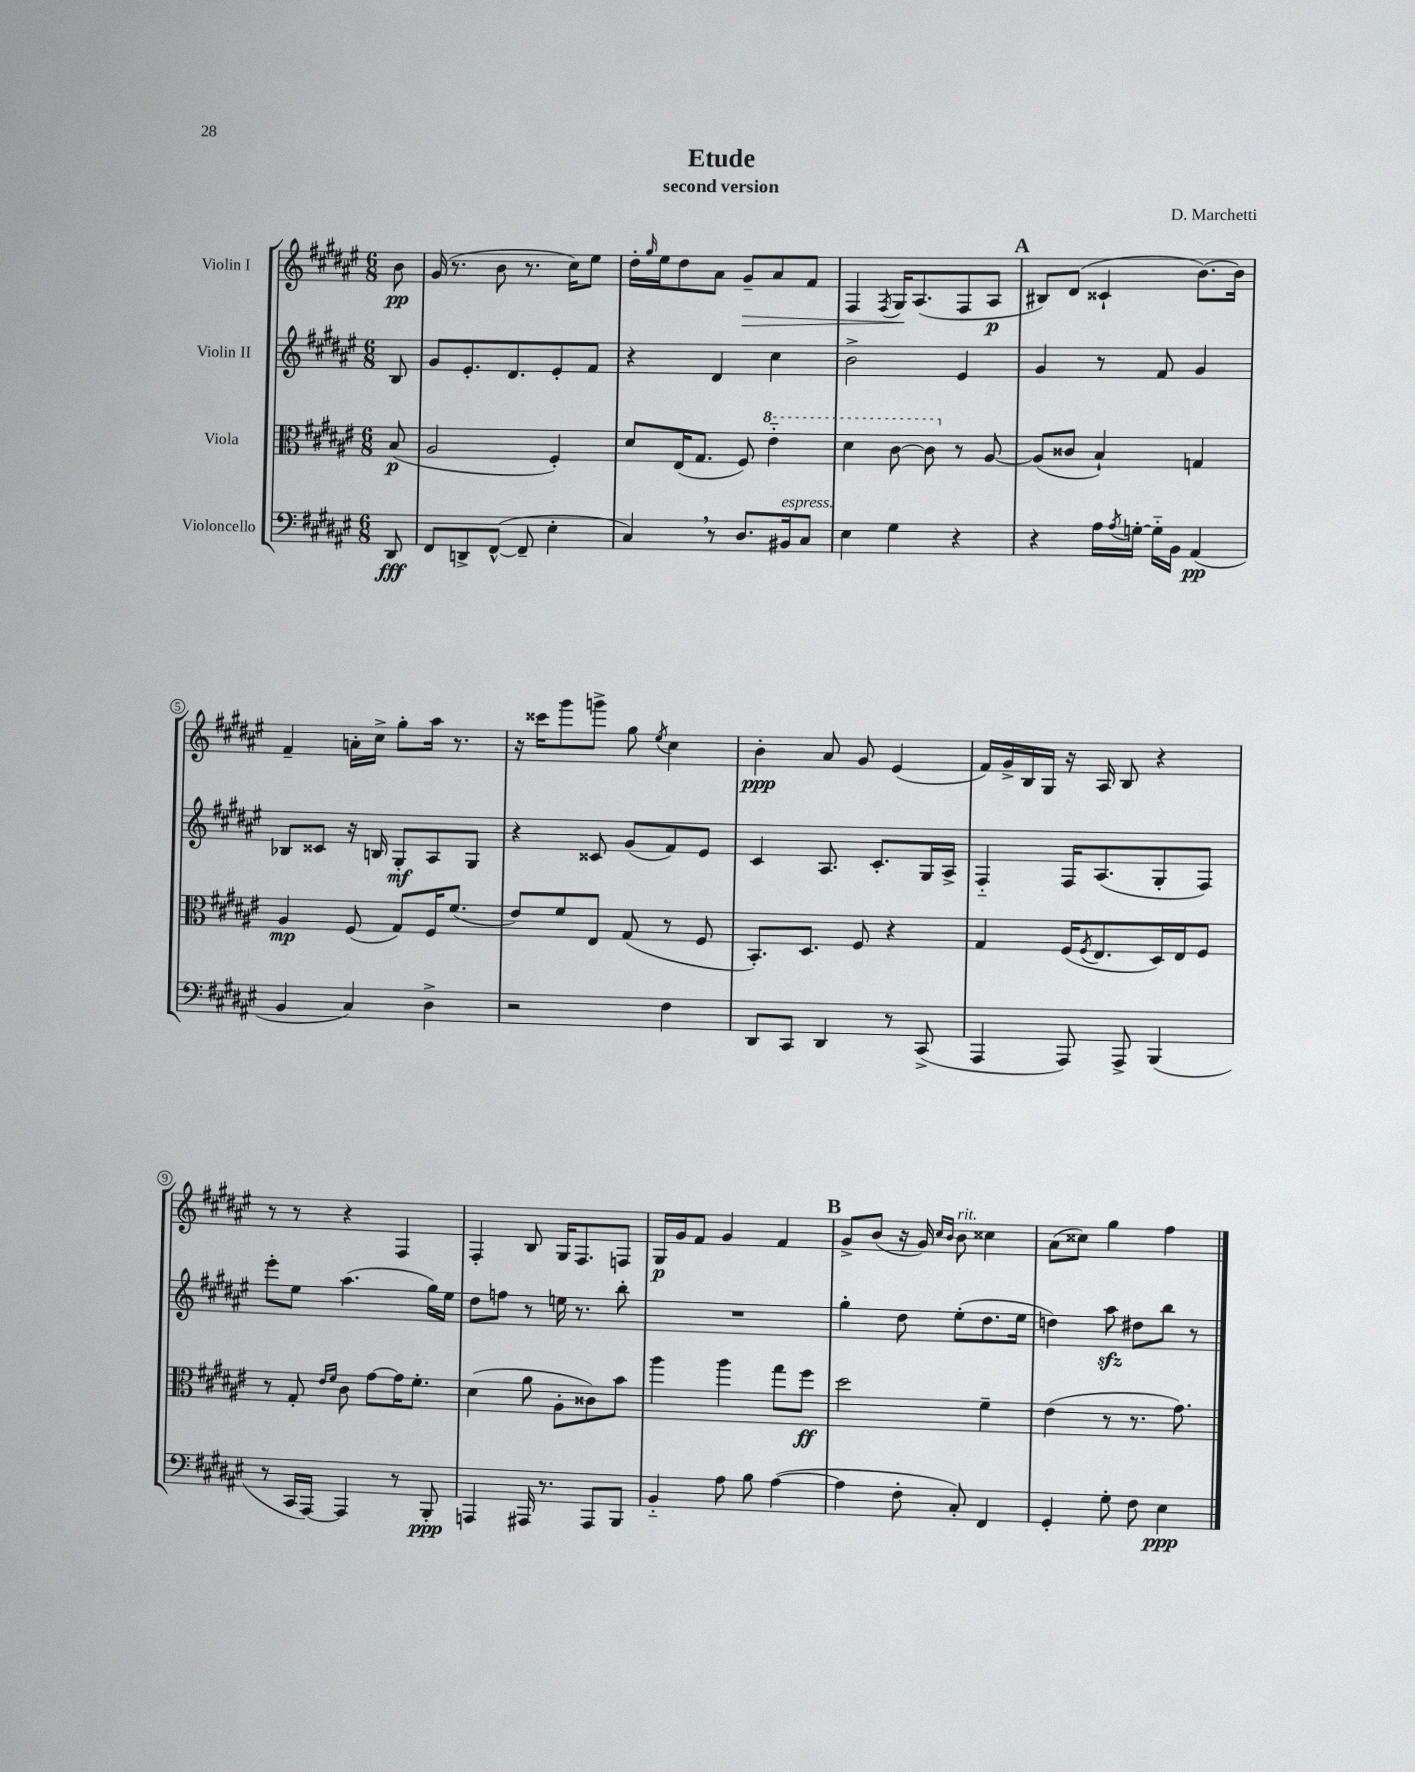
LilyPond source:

\header { title = "Etude" composer = "D. Marchetti" subtitle = "second version" }
<<
\new StaffGroup <<
\new Staff = "s0" \with { instrumentName = "Violin I" } {
    \clef treble \key fis \major \numericTimeSignature \time 6/8 \partial 8
    b'8\pp |
    gis'16( r8. b'8 r8. cis''16) eis''8 |
    dis''16-. \grace { gis''16 } eis''16 dis''8 ais'8 gis'8--\> ais'8 fis'8 |
    fis4 \acciaccatura { fis8 } gis16\! ais8.( fis8 ais8\p |
    \mark \markup { \bold "A" } bis8) dis'8( cisis'4-! b'8.~) b'16 |
    fis'4-- a'16-. cis''16-> gis''8-. ais''16 r8. |
    r16 cisis'''16 gis'''8 g'''8-> gis''8 \acciaccatura { eis''8 } cis''4 |
    b'4-.\ppp ais'8 gis'8 eis'4( |
    fis'16) gis'16-> b16 gis16 r16 ais16 b8 r4 |
    r8 r8 r4 fis4 |
    fis4-. b8 gis16 fis8. f8 |
    gis16\p gis'16 fis'8 gis'4 fis'4 |
    \mark \markup { \bold "B" } gis'8-> b'8( r16 gis'16) \grace { cis''16 b'16 } b'8^\markup { \italic "rit." } cisis''4 |
    ais'8( cisis''8) gis''4 fis''4 \bar "|." |
}
\new Staff = "s1" \with { instrumentName = "Violin II" } {
    \clef treble \key fis \major \numericTimeSignature \time 6/8 \partial 8
    b8 |
    gis'8 eis'8.-. dis'8. eis'8-. fis'8 |
    r4 dis'4 cis''4 |
    b'2-> eis'4 |
    \mark \markup { \bold "A" } gis'4 r8 fis'8 gis'4 |
    bes8 cisis'8 r16 b16 gis8-.\mf ais8 gis8 |
    r4 cisis'8 gis'8( fis'8) eis'8 |
    cis'4 ais8. cis'8.-. gis16 ais16-> |
    fis4-_ fis16 ais8.( gis8-. fis8) |
    eis'''8-. eis''8 ais''4.( gis''16) eis''16 |
    dis''8 f''8 r8 e''16 r8. b''8-. |
    R2. |
    \mark \markup { \bold "B" } gis''4-. dis''8 eis''8-.( dis''8. eis''16 |
    d''4) ais''8\sfz dis''8 b''8 r8 \bar "|." |
}
\new Staff = "s2" \with { instrumentName = "Viola" } {
    \clef alto \key fis \major \numericTimeSignature \time 6/8 \partial 8
    b8\p( |
    ais2 fis4-.) |
    dis'8 eis16( gis8. fis8) \ottava #1 eis''4-_ |
    dis''4 cis''8~ cis''8 \ottava #0 r8 ais8~ |
    \mark \markup { \bold "A" } ais8( cisis'8 b4-!) g4 |
    ais4\mp fis8( gis8) fis16 fis'8.( |
    eis'8) fis'8 eis8 gis8( r8 fis8 |
    b,8.-.) dis8. fis8 r4 |
    gis4 fis16( \acciaccatura { fis8 } eis8. dis16) eis16 fis8 |
    r8 gis8-. \grace { eis'16 fis'16 } cis'8 gis'8~ gis'16 fis'8.-. |
    dis'4( ais'8 ais8-. cisis'8) b'8 |
    ais''4 ais''4 gis''8 fis''8\ff |
    \mark \markup { \bold "B" } dis''2 fis'4-- |
    eis'4( r8 r8. gis'8.) \bar "|." |
}
\new Staff = "s3" \with { instrumentName = "Violoncello" } {
    \clef bass \key fis \major \numericTimeSignature \time 6/8 \partial 8
    dis,8\fff |
    fis,8 d,8-> fis,8~-^( fis,8-- eis4-. |
    cis4) \breathe r8 dis8. bis,16^\markup { \italic "espress." } cis8 |
    eis4 gis4 r4 |
    \mark \markup { \bold "A" } r4 ais16 \acciaccatura { ais8 } g16~-. g16-_ b,16 ais,4\pp( |
    b,4 cis4) dis4-> |
    r2 fis4 |
    dis,8 cis,8 dis,4 r8 cis,8->( |
    ais,,4 ais,,8) ais,,8-> b,,4( |
    r8 cis,16 ais,,16~) ais,,4 r8 b,,8-.\ppp |
    a,,4 ais,,16 r8. ais,,8 b,,8 |
    b,4-_ ais8 b8 ais4~( |
    \mark \markup { \bold "B" } ais4 fis8-. cis8-.) fis,4 |
    gis,4-. gis8-. fis8 eis4\ppp \bar "|." |
}
>>
>>
\layout { \context { \Score \override BarNumber.stencil = #(make-stencil-circler 0.1 0.3 ly:text-interface::print) } }
